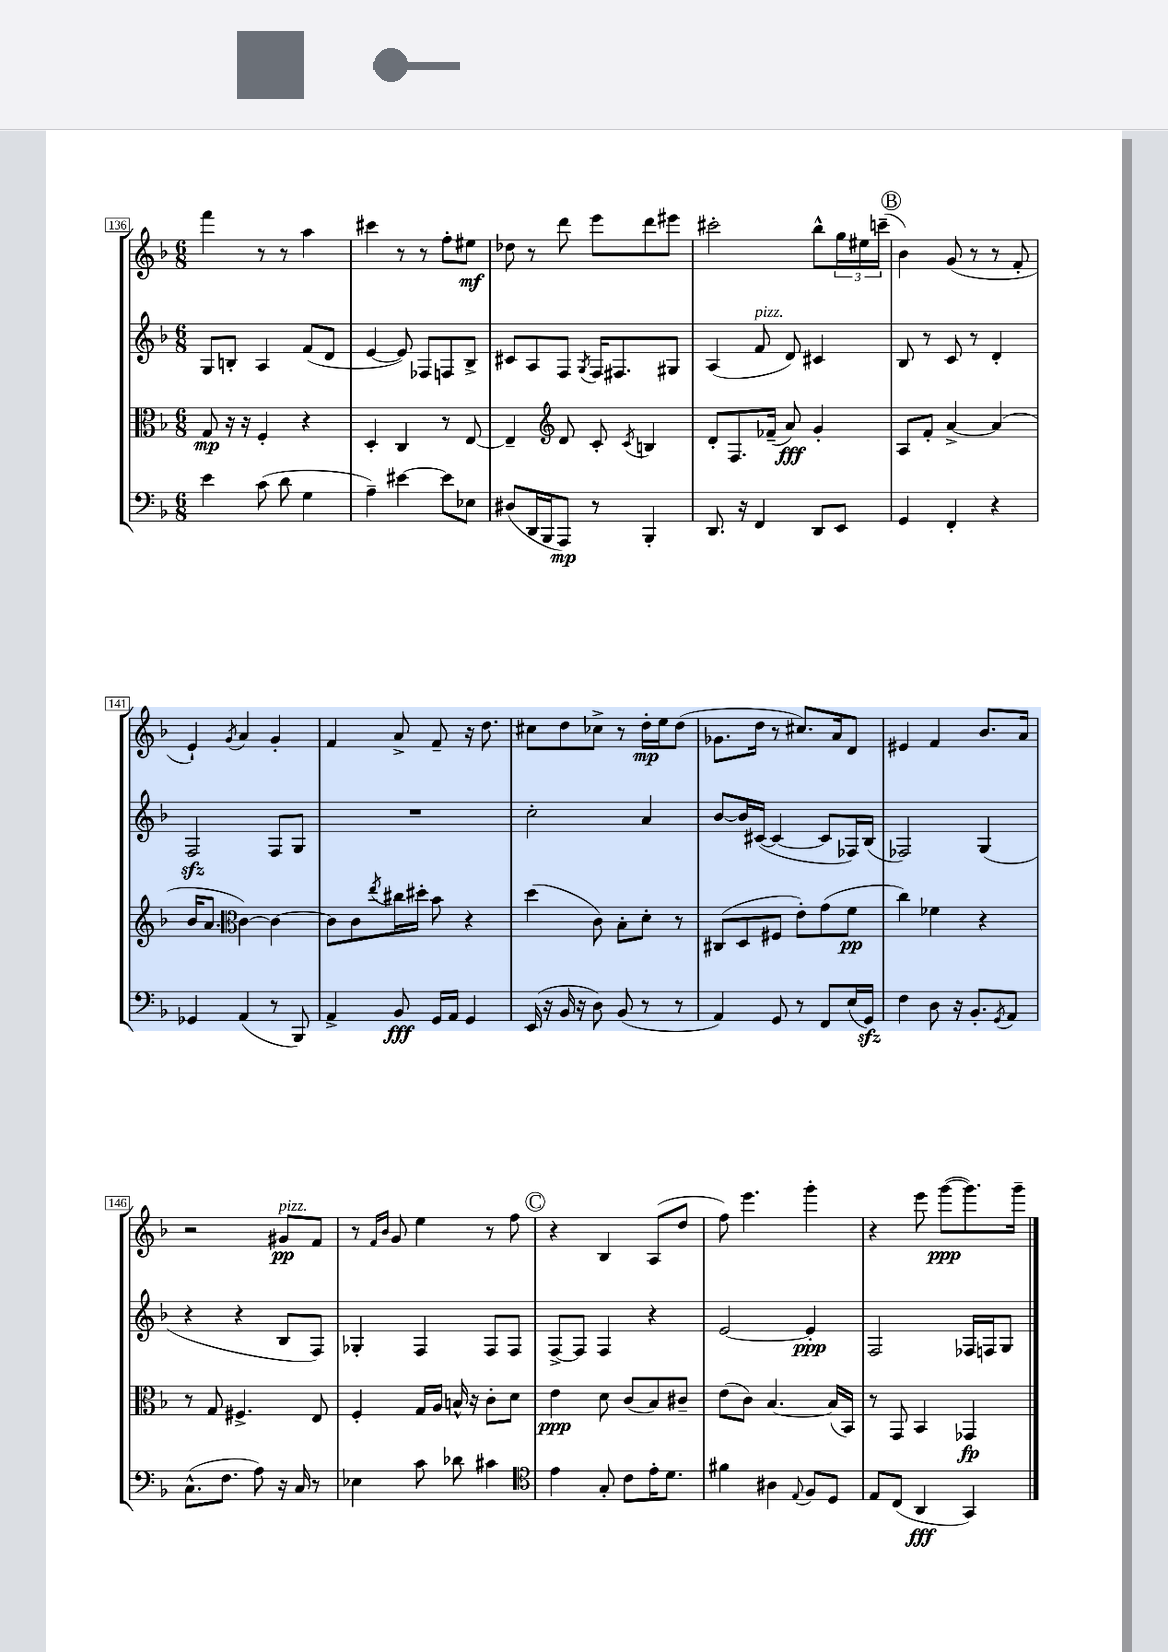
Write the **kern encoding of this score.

**kern	**kern	**kern	**kern
*staff4	*staff3	*staff2	*staff1
*clefF4	*clefC3	*clefG2	*clefG2
*k[b-]	*k[b-]	*k[b-]	*k[b-]
*M6/8	*M6/8	*M6/8	*M6/8
4e\	8G/	8G/L	4fff\
.	16r	8B'/J	.
.	16r	.	.
(8c\	4F'/	4A/	8r
8d\	.	.	8r
4G\	4r	(8f/L	4aa\
.	.	8d/J	.
=	=	=	=
4A~\)	4D'/	[4e/	4ccc#\
[4e#\	4C/	8e/])	8r
.	.	8F-/L	8r
8e#\]L	8r	8F/	8ff'\L
8E-\J	[8E/	8B-^/J	8ee#\J
=	=	=	=
(8D#/L	4E~/]	8c#/L	8dd-\
16DD/L	.	8A/	8r
16BBB-/J	.	.	.
*	*clefG2	*	*
8AAA/J)	8d/	8F/J	8ddd\
.	.	8qG/	.
8r	8c'/	16F/LK	8eee\L
.	.	8.F#/	.
.	8qc/	.	.
4BBB-'/	4B/	.	8ddd\
.	.	8G#/J	8eee#\J
=	=	=	=
8.DD/	8d'/L	(4A/	2ccc#'\
.	8.F/	.	.
16r	.	.	.
4FF/	.	8f/	.
.	(16f-~/Jk	.	.
.	8a/)	8d/)	.
8DD/L	4g'/	4c#/	8bb-^^\L
8EE/J	.	.	24gg\L
.	.	.	24ee#\
.	.	.	(24ccc~\JJ
=	=	=	=
4GG/	8A/L	8B-/	4b-\)
.	8f'/J	8r	.
4FF'/	[4a^/	8c/	(8g/
.	.	8r	8r
4r	(4a/]	4d'/	8r
.	.	.	8f'/
=	=	=	=
4GG-/	16b-/LK	2F/	4e`/)
.	8.a/J	.	.
*	*clefC3	*	*
.	.	.	8qg/
(4AA/	[4c\)	.	4a/
8r	4c\_	8F/L	4g'/
8BBB-/)	.	8G/J	.
=	=	=	=
4AA^/	8c\]L	2.r	4f/
.	8c\	.	.
.	8qee/	.	.
8BB-/	16cc#\L	.	8a^/
.	16dd#'\JJ	.	.
16GG/LL	8b-\	.	8f~/
16AA/JJ	.	.	.
4GG/	4r	.	16r
.	.	.	8.dd\
=	=	=	=
(16EE/	(4dd\	2cc'\	8cc#\L
16r	.	.	.
16BB-/	.	.	8dd\
16r	.	.	.
8D\)	8c\)	.	8cc-^\J
(8BB-/	8B-'\L	.	8r
8r	8d'\J	4a/	16dd'\LL
.	.	.	16ee\J
8r	8r	.	(8dd\J
=	=	=	=
4AA/)	(8C#/L	[8b-/L	8.g-\L
.	8D/	16b-/]L	.
.	.	([16c#/JJ	16dd\Jk
8GG/	8F#/J	4c#/_	8r
8r	8e'\L)	.	8.cc#/L)
8FF/L	(8g\	8c#/]L	.
.	.	.	16a/k
(16E/L	8f\J	16F-/L)	8d/J
16GG/JJ)	.	(16B-/JJ	.
=	=	=	=
4F\	4cc\)	2F-/)	4e#/
8D\	4f-\	.	4f/
16r	.	.	.
8.BB-'/L	.	.	.
.	4r	(4G/	8.b-/L
8qGG/	.	.	.
8AA/J	.	.	.
.	.	.	16a/Jk
=	=	=	=
(8.C^^\L	8r	4r	2r
.	8G/	.	.
8.F\J	.	.	.
.	4.F#^/	4r	.
8A\)	.	.	.
16r	.	8B-/L	8g#/L
16C/	.	.	.
8r	8E/	8F/J)	8f/J
=	=	=	=
4E-\	4F'/	4G-'/	8r
.	.	.	16qqf/LL
.	.	.	16qqb-/JJ
.	.	.	8g/
8c\	16G/LL	4F/	4ee\
.	16A/JJ	.	.
8d-\	16B^^/	.	.
.	16r	.	.
4c#\	8c'\L	8F/L	8r
.	8d\J	8F/J	8ff\
=	=	=	=
*clefC4	*	*	*
4e\	4e\	[8F^/L	4r
.	.	8F/]J	.
8G'/	8d\	4F/	4B-/
8c\L	(8c/L	.	.
16e'\K	8B-/)	4r	(8A/L
8.d\J	.	.	.
.	8c#~/J	.	8dd/J
=	=	=	=
4f#\	(8e\L	[2e/	8ff\)
.	8c\J)	.	4.eee\
4A#\	[4.B-/	.	.
8qqE/	.	.	.
8F/L	.	4e'/]	4ggg'\
8D/J	(16B-/]LL	.	.
.	16BB-/JJ)	.	.
=	=	=	=
8E/L	8r	2F/	4r
(8C/J	8GG/	.	.
4AA/	4BB-/	.	8eee\
.	.	.	([8ggg\L
4GG/)	4GG-/	16F-/LL	8.ggg\])
.	.	16F/J	.
.	.	8G/J	.
.	.	.	16ggg~\Jk
==	==	==	==
*-	*-	*-	*-
